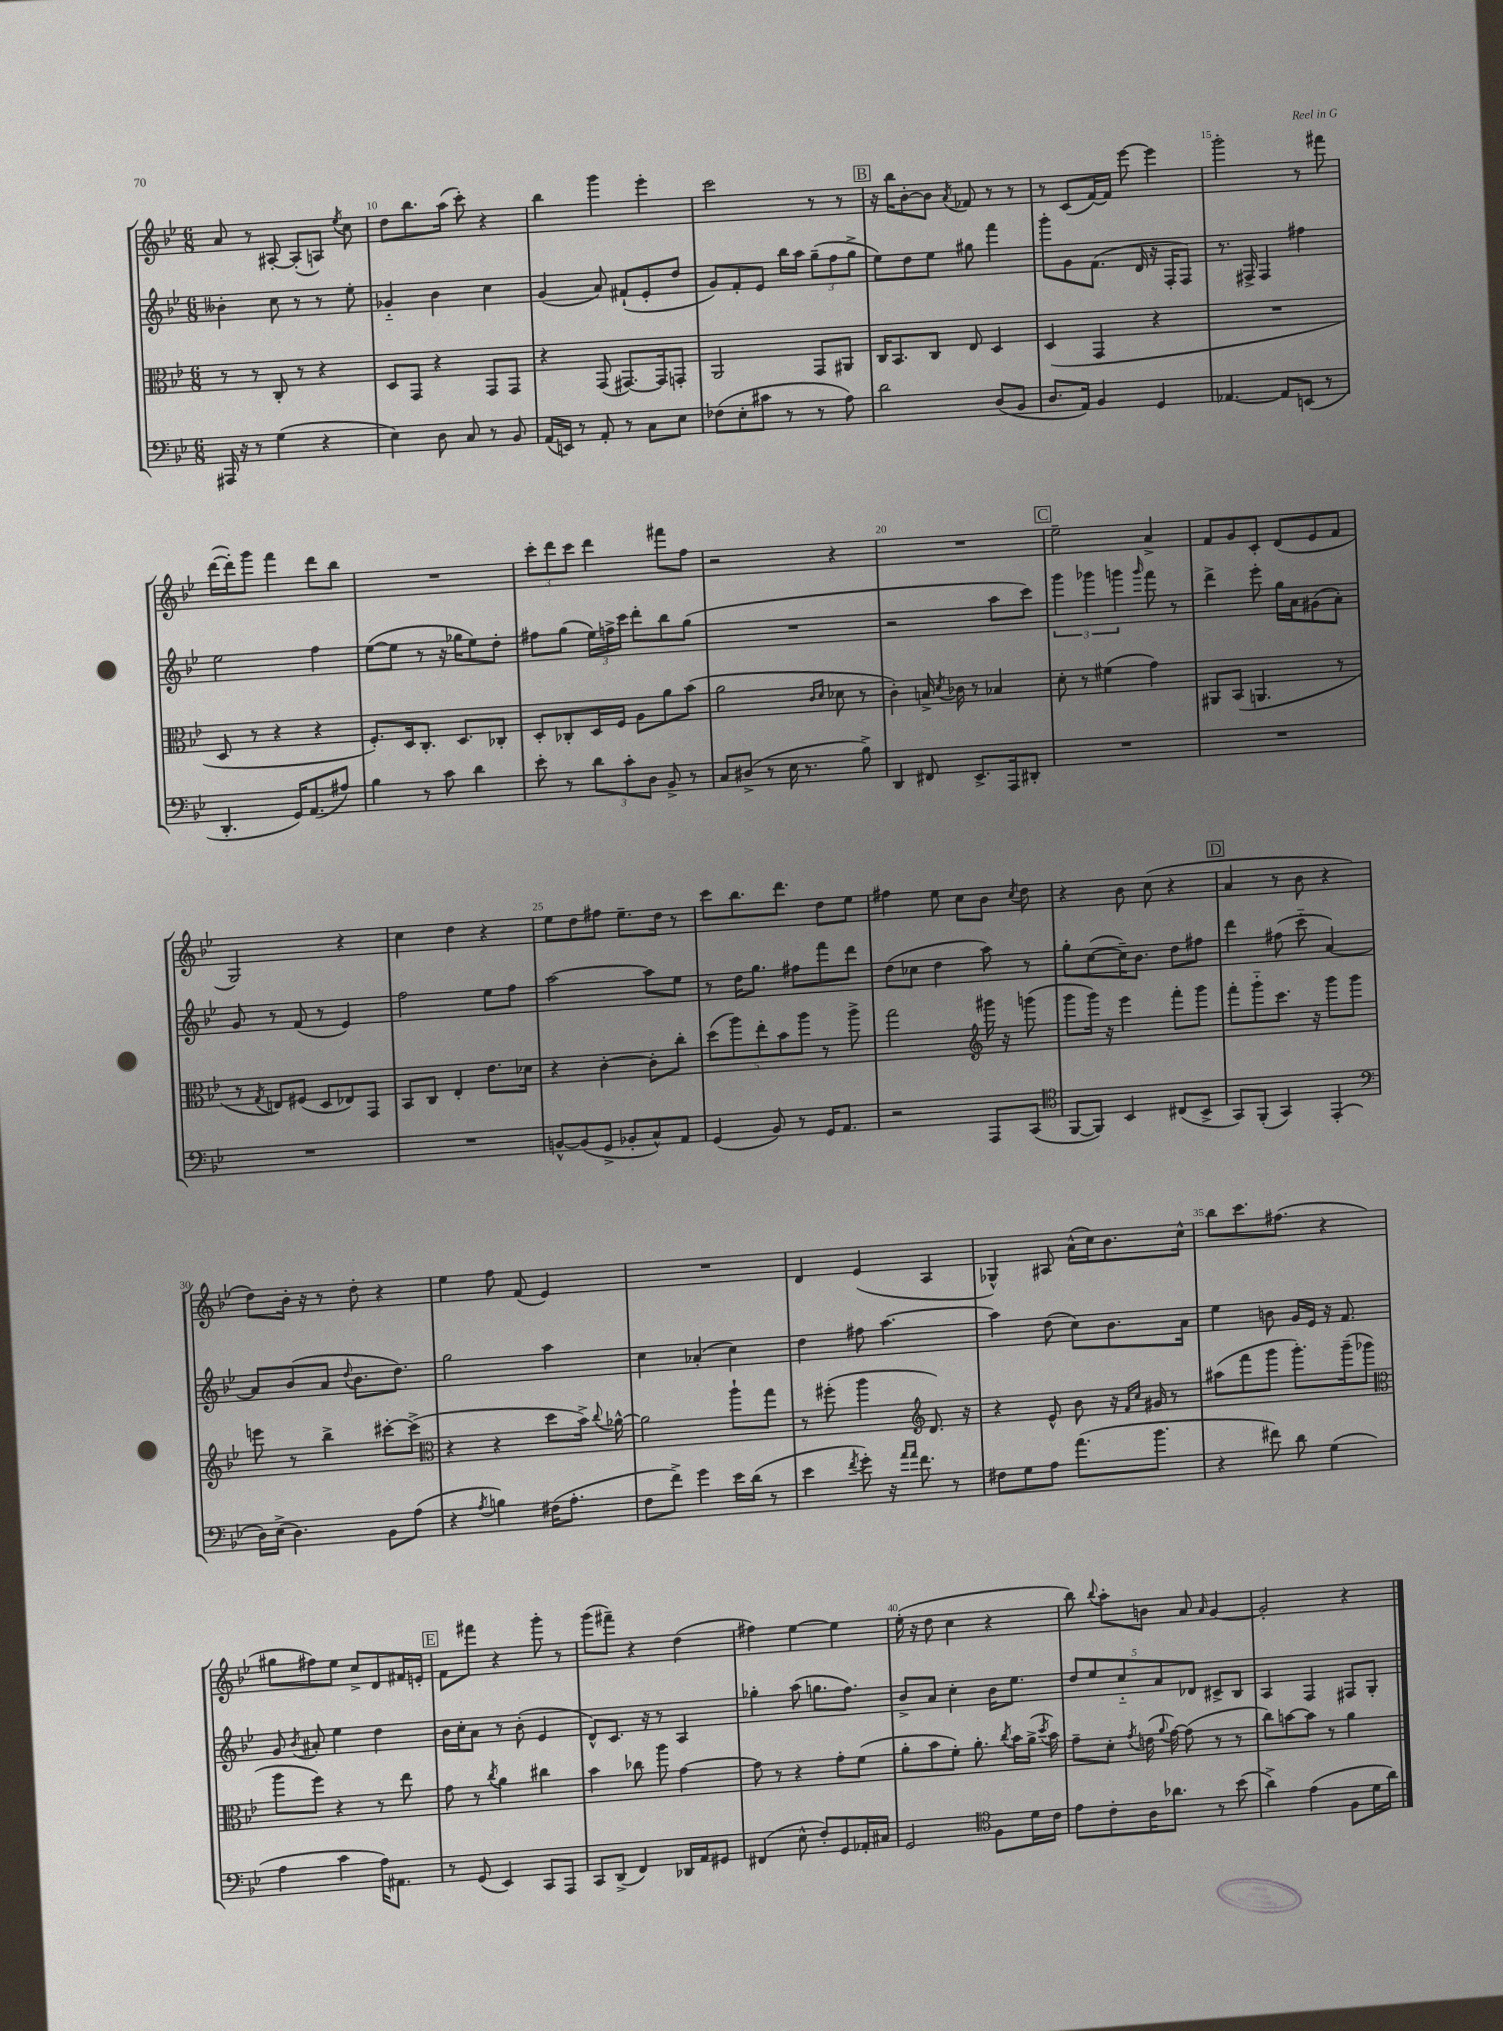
<<
\new StaffGroup <<
\new Staff = "s0" {
    \clef treble \key bes \major \numericTimeSignature \time 6/8
    \autoBeamOff a'8 r8 ais8~-. ais8[-.( a8]) \acciaccatura { ees''8 } c''8 |
    d''8[ bes''8. a''16]( c'''8-.) r4 |
    bes''4 g'''4 ees'''4-. |
    c'''2 r8 r8 |
    \mark \markup { \box "B" } r16 bes''16[ bes'8~-. bes'8] \acciaccatura { a'8 } fes'8 r8 r8 |
    r8 c'8[( f'16~) f'16] ees'''8~ ees'''4 |
    g'''2-. r8 fis'''8 |
    d'''16[~( d'''16-.) g'''8] f'''4 d'''8[ bes''8] |
    R2. |
    \tuplet 3/2 { c'''8[-. d'''8 c'''8] } d'''4 fis'''8[ f''8] |
    r2 r4 |
    R2. |
    \mark \markup { \box "C" } ees''2-- a'4-> |
    f'8[ g'8 c'8]-. d'8[( ees'8 f'8] |
    g2) r4 |
    c''4 d''4 r4 |
    ees''8[ d''8 fis''8] ees''8.[-- d''16] r8 |
    c'''8[ bes''8. d'''8.] d''8[ ees''8] |
    fis''4 ees''8 c''8[ bes'8] \acciaccatura { c''8 } d''8 |
    r4 bes'8 c''8( r4 |
    \mark \markup { \box "D" } a'4 r8 bes'8 r4 |
    d''8[) bes'16]-. r16 r8 d''8-. r4 |
    ees''4 f''8 f'8( ees'4) |
    R2. |
    d'4 ees'4( a4 |
    ges4-^) ais8 a'16[-^( c''16) bes'8. c''16]-^ |
    bes''8[ c'''8. fis''8.]( r4 |
    gis''8[ fis''8) ees''8] c''8[-> d'8 fis'16 e'16]-. |
    \mark \markup { \box "E" } f'8[ fis'''8] r4 g'''8-. r8 |
    g'''8[( fis'''8]--) r4 d''4( |
    fis''4) ees''4~ ees''4 |
    ees''16-.( r16 d''8 c''4 r4 |
    bes''8) \appoggiatura { bes''8 } a''8[-. b'8] a'8 \grace { a'16 } g'4~ |
    g'2-. r4 \bar "|." |
}
\new Staff = "s1" {
    \clef treble \key bes \major \numericTimeSignature \time 6/8
    \autoBeamOff beses'4-. c''8 r8 r8 ees''8-. |
    ges'4-_ bes'4 c''4 |
    g'4( a'8) fis'8[-!( ees'8-. d''8] |
    g'8[) f'8-. ees'8] bes''16[ a''16] \tuplet 3/2 { g''8[--( f''8 g''8]-> } |
    \mark \markup { \box "B" } ees''8[) d''8 ees''8] gis''8 f'''4 |
    g'''8[-. g'8 f'8.]( d'16 r16 f16[-. f8]) |
    r8. fis16-> fis4 fis''4 |
    ees''2 f''4 |
    ees''8[~( ees''8] r8 r16 ges''16[ ees''8) d''8]-. |
    fis''8[ g''8]( \tuplet 3/2 { ees''16[) f''16-> c'''16] } d'''8[-. bes''8 g''8]( |
    R2. |
    r2 a''8[ c'''8]) |
    \mark \markup { \box "C" } \tuplet 3/2 { g'''4 ges'''4 g'''4 } \grace { g'''16 } f'''8 r8 |
    d'''4-> ees'''8-. g''16[ a'16 gis'8( a'8]-.) |
    g'8 r8 f'8( r8 ees'4) |
    f''2 ees''8[ f''8] |
    a''2~ a''8[ ees''8] |
    r8 d''16[ g''8.] fis''8[ f'''8 d'''8] |
    d''8[( ces''8] d''4 a''8) r8 |
    g''8[-. c''8~( c''16--) bes'8.] d''8[ fis''8] |
    \mark \markup { \box "D" } d'''4 fis''8( c'''8-_ a'4~) |
    a'8[ bes'8( a'8] \appoggiatura { d''8 } bes'8.[ d''8.]) |
    g''2 a''4 |
    c''4 aes'4-.( c''4) |
    d''4 fis''8 a''4.~ |
    a''4 d''8( c''8[) bes'8. a'16] |
    ees''4 b'8 g'16[ ees'16] r16 f'8. |
    g'8 \acciaccatura { bes'8 } ais'8-. ees''4 d''4 |
    \mark \markup { \box "E" } bes'16[ c''16-. a'8] r8 bes'8-.( ees'4 |
    d'8[-^) c'8.] r16 r8 a4 |
    ges''4-. a''8( g''8.[ f''8.]) |
    bes'8[-> a'8] c''4-. bes'16[ ees''8.] |
    \tuplet 5/4 { d''8[ ees''8 c''8-_ a'8 des'8] } cis'8[-> bes8] |
    a4 f4 fis8[ g8]-. \bar "|." |
}
\new Staff = "s2" {
    \clef alto \key bes \major \numericTimeSignature \time 6/8
    \autoBeamOff r8 r8 c8-. r8 r4 |
    d8[ g,8] r4 g,8[ g,8] |
    r4 g,8( gis,8.[~) gis,16 g,8]-. |
    a,2 g,8[ ais,8] |
    \mark \markup { \box "B" } c16[ bes,8. c8] ees8 d4 |
    d4( g,4 r4 |
    R2. |
    d8 r8 r4 r4 |
    f8.[-.) d16 c8.]-. d8.[ ces8]-. |
    d8[-. ces8-. d16 f16] a8[ a'8 bes'8]( |
    a'2 \grace { c'16[ d'16] } des'8 r8 |
    c'4-.) b16-> \acciaccatura { d'8 } ces'16 r8 bes4 |
    \mark \markup { \box "C" } d'8-. r8 fis'4( g'4) |
    ais,8[ bes,8]( a,4. r8 |
    r8 \acciaccatura { g8 } e8[) fis8]( d8[ ees8) g,8] |
    bes,8[ c8] ees4-. ees'8.[ des'16] |
    r4 c'4~-. c'8[-. c''8]-. |
    \tuplet 5/4 { d''8[( a''8) ees''8-. bes'8 a''8] } r8 a''8-> |
    g''2 \clef treble gis'''16 r16 g'''8( |
    g'''8[ g'''16]) r16 ees'''4 f'''8[-. g'''8] |
    \mark \markup { \box "D" } f'''8[-. g'''8-_ c'''8.] r16 g'''8[ g'''8] |
    e'''8 r8 bes''4-> cis'''8[~-. cis'''8]->( |
    \clef alto r4 r4 d''8[ bes'16]->) \appoggiatura { c''8 } aes'16~-^ |
    aes'2 a''8[-! g''8] |
    r8 fis''8-.( a''4 \clef treble d'8.) r16 |
    r4 ees'8-^ bes'8 r16 \grace { f'16[ c''16] } gis'16 r8 |
    ais''8[( f'''8 g'''8] g'''8.[-.) g'''16--( ges'''8] |
    \clef alto a''8[ f''8]) r4 r8 ees''8 |
    \mark \markup { \box "E" } g'8 r8 \acciaccatura { c''8 } a'4 cis''4 |
    bes'4 ces''8 a''8 g'4~ |
    g'8 r8 r4 g'8[-. f'8]( |
    a'8[-. bes'8 f'8]-.) a'8.-. \acciaccatura { c''8 } bes'16[ a'16]->( \acciaccatura { d''8 } bes'16) |
    g'8[-- d'8]-. \acciaccatura { g'8 } e'16( \appoggiatura { a'8 } g'16~) g'8( r8 r8 |
    c''8[) b'8~ b'8] r8 a'4 \bar "|." |
}
\new Staff = "s3" {
    \clef bass \key bes \major \numericTimeSignature \time 6/8
    \autoBeamOff ais,,16 r16 r8 g4( r4 |
    ees4) d8 c8 r8 bes,8 |
    a,16[( e,16]) r8 a,8-. r8 c8[ ees8] |
    fes8[( ees8-. cis'8] r8 r8 a8) |
    \mark \markup { \box "B" } d'2 d8[( bes,8] |
    d8.[ a,16]) bes,4 g,4 |
    aes,4.~ aes,8[ e,8]( r8 |
    d,4.-. g,16[) a,8.( ais8]) |
    bes4 r8 c'8 d'4 |
    ees'8-. r8 \tuplet 3/2 { d'8[ c'8-. d8] } bes,8-> r8 |
    c8[ dis8]->( r8 ees16 r8. bes8->) |
    d,4 fis,8 ees,8.[-> a,,16 dis,8]-. |
    \mark \markup { \box "C" } R2. |
    R2. |
    R2. |
    R2. |
    b,8[~-^ b,8( g,8]-> bes,8[-. c8-^) a,8] |
    g,4( bes,8) r8 g,16[ a,8.] |
    r2 a,,8[ c,8]( |
    \clef tenor f,8[~ f,8]) bes,4 cis8[( bes,8]-> |
    \mark \markup { \box "D" } g,8[) f,8]-.( g,4) ees,4-.( |
    \clef bass d16[) ees16]->( d4.) bes,8[ a8]( |
    r4 \acciaccatura { a8 } b4) fis16[( a8.]-. |
    f8[ f'8]->) g'4 ees'16[ d'16]( r8 |
    ees'4 \acciaccatura { f'8 } g'8-.) r16 \grace { a'16[ a'16] } f'8. r8 |
    fis8[ g8 a8] a'8.[( bes'8.] |
    r4 fis'8) d'8 g4( |
    a4 c'4 a16[) ais,8.] |
    \mark \markup { \box "E" } r8 g,8( ees,4) c,8[ a,,8] |
    c,8[ d,8]->( f,4) des,16[ a,16 gis,8] |
    fis,4( ees8-^ f8[-.) g,8 aes,16-. cis16] |
    g,2 \clef tenor f8[ d'16 c'16] |
    ees'8[ c'8-. a16 aes'8.] r8 bes'8( |
    a'4->) ees'4( f8[ d'16 a'16]) \bar "|." |
}
>>
>>
\layout { \context { \Score currentBarNumber = #9 \override BarNumber.break-visibility = ##(#f #t #t) barNumberVisibility = #(every-nth-bar-number-visible 5) } }
